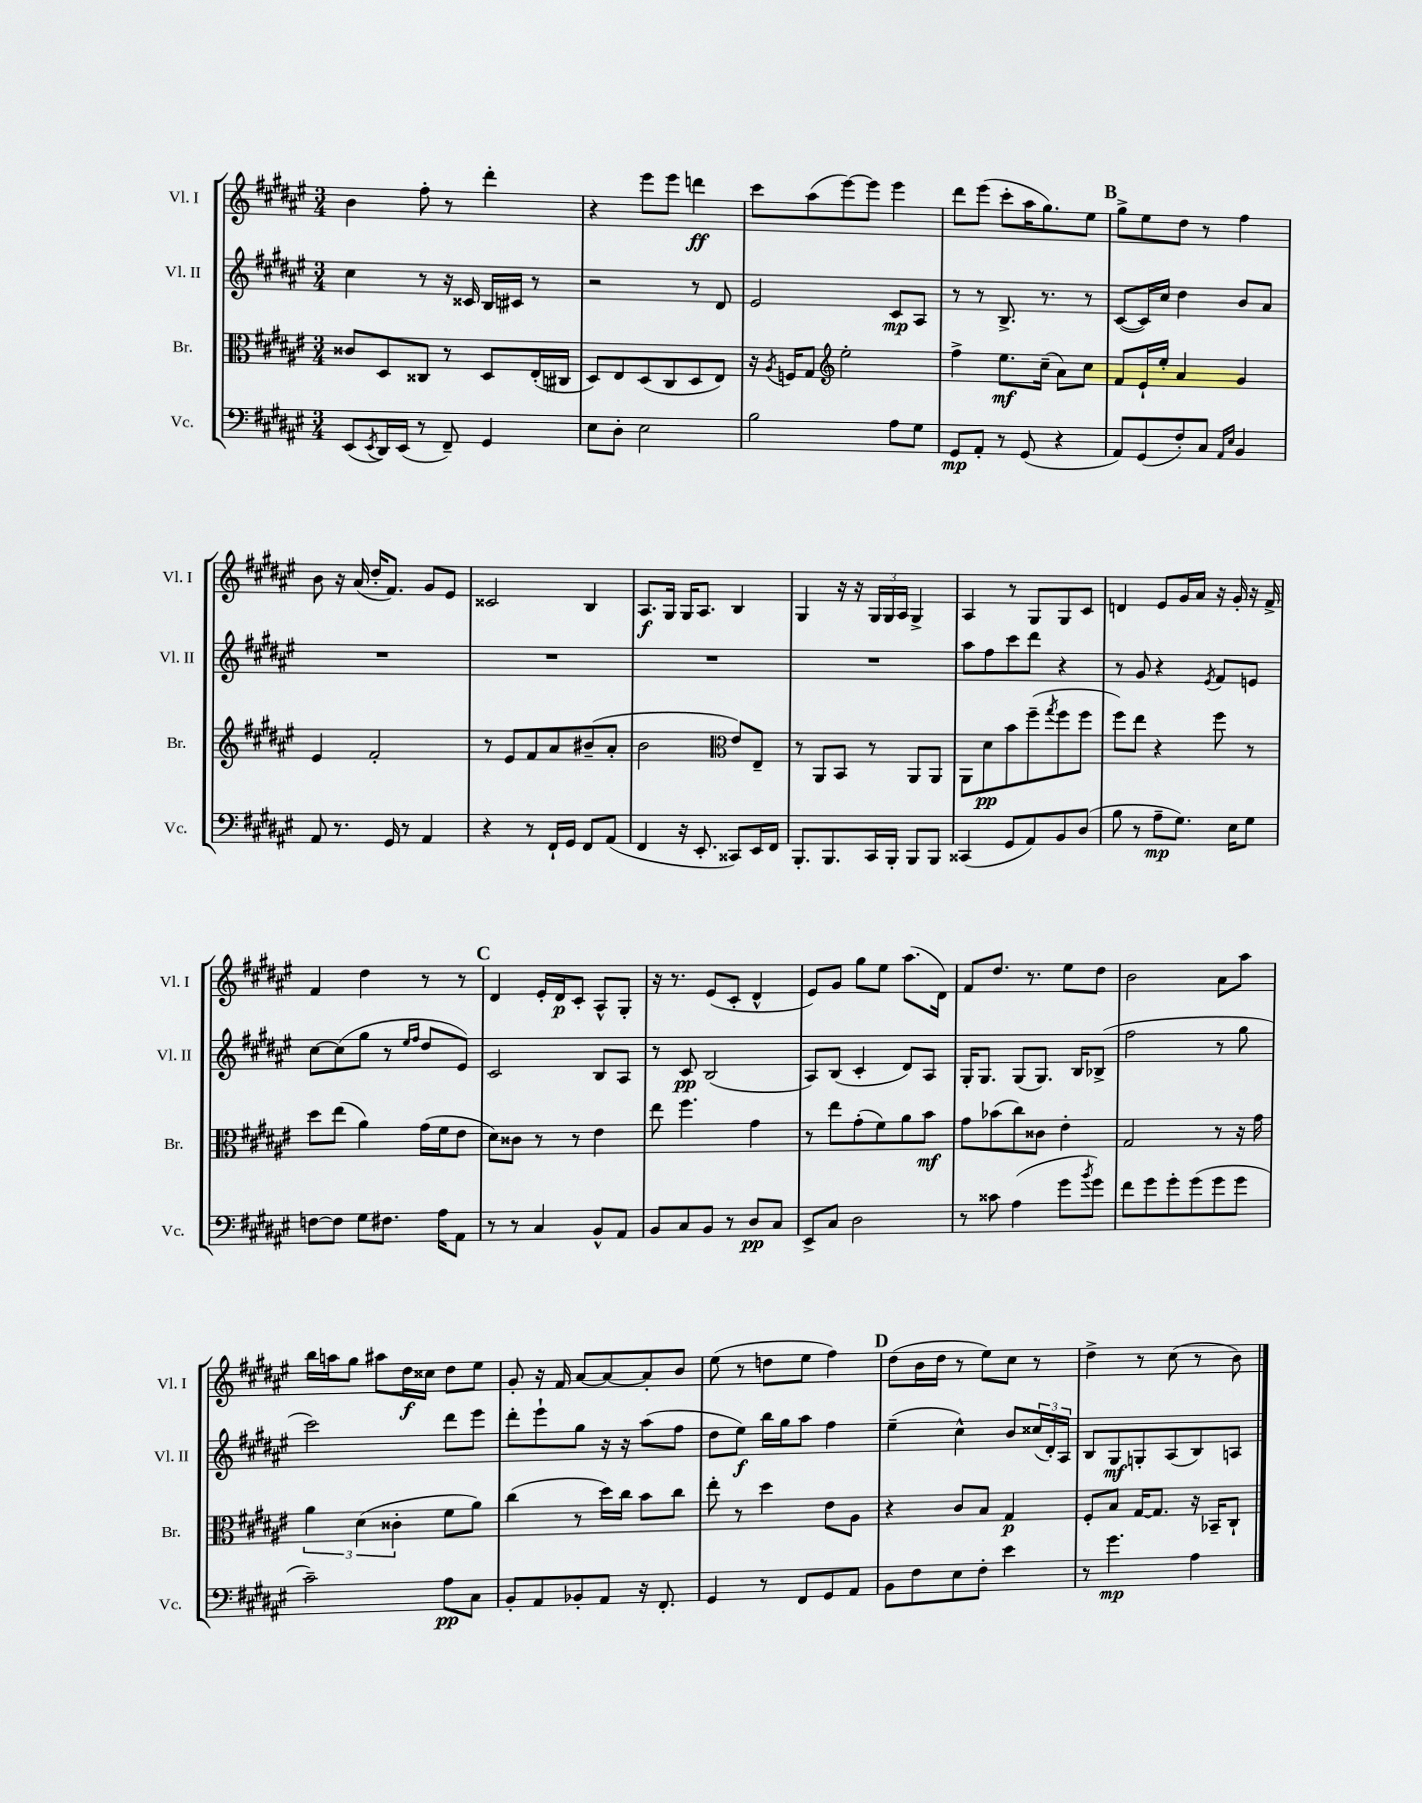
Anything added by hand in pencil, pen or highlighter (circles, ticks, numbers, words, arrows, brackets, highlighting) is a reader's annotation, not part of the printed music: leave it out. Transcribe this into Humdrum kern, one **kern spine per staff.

**kern	**dynam	**kern	**dynam	**kern	**dynam	**kern	**dynam
*part4	*part4	*part3	*part3	*part2	*part2	*part1	*part1
*staff4	*staff4	*staff3	*staff3	*staff2	*staff2	*staff1	*staff1
*I"Vc.	*	*I"Br.	*	*I"Vl. II	*	*I"Vl. I	*
*I'Vc.	*	*I'Br.	*	*I'Vl. II	*	*I'Vl. I	*
*clefF4	*	*clefC3	*	*clefG2	*	*clefG2	*
*k[f#c#g#d#a#e#]	*	*k[f#c#g#d#a#e#]	*	*k[f#c#g#d#a#e#]	*	*k[f#c#g#d#a#e#]	*
*M3/4	*	*M3/4	*	*M3/4	*	*M3/4	*
=9	=9	=9	=9	=9	=9	=9	=9
(8EE#/L	.	8c##X/L	.	4cc#\	.	4b\	.
8qEE#/	.	.	.	.	.	.	.
16DD#/L)	.	8D#/	.	.	.	.	.
(16EE#/JJ	.	.	.	.	.	.	.
8r	.	8C##X/J	.	8r	.	8ff#'\	.
8FF#~/)	.	8r	.	16r	.	8r	.
.	.	.	.	16c##X/	.	.	.
4GG#/	.	8D#/L	.	16B/LL	.	4ddd#'\	.
.	.	.	.	16c#X/JJ	.	.	.
.	.	(16E#'/L	.	8r	.	.	.
.	.	16C#X/JJ	.	.	.	.	.
=10	=10	=10	=10	=10	=10	=10	=10
8E#\L	.	8D#/L)	.	2r	.	4r	.
8D#'\J	.	8E#/	.	.	.	.	.
2E#\	.	(8D#/	.	.	.	8eee#\L	.
.	.	8C#/	.	.	.	8eee#\J	.
.	.	8D#/	.	8r	.	4dddn\	ff
.	.	8E#/J)	.	8d#/	.	.	.
=11	=11	=11	=11	=11	=11	=11	=11
2B\	.	16r	.	2e#/	.	8ccc#\L	.
.	.	8qA#/	.	.	.	.	.
.	.	16Fn/KL	.	.	.	.	.
.	.	8G#/J	.	.	.	(8aa#\	.
*	*	*clefG2	*	*	*	*	*
.	.	2ee#'\	.	.	.	[8eee#\)	.
.	.	.	.	.	.	8eee#\J]	.
8A#\L	.	.	.	8c#/L	mp	4eee#\	.
8G#\J	.	.	.	8A#/J	.	.	.
=12	=12	=12	=12	=12	=12	=12	=12
8GG#/L	mp	4ff#^\	.	8r	.	8ddd#\L	.
8AA#'/J	.	.	.	8r	.	(8eee#\J	.
8r	.	8.ee#\L	mf	8.B^/	.	8ccc#'\L	.
(8GG#/	.	.	.	.	.	16aa#\K	.
.	.	(16cc#~\Jk	.	8.r	.	8.gg#\)	.
4r	.	8a#\L)	.	.	.	.	.
.	.	8cc#\J	.	8r	.	8ee#\J	.
!!LO:REH:place=s1:t=B
=13	=13	=13	=13	=13	=13	=13	=13
8AA#/L)	.	8f#/L	.	([8c#/L	.	8gg#^\L	.
(8GG#/	.	16e#`/L	.	16c#/L])	.	8ee#\	.
.	.	16ee#'/JJ	.	16cc#/JJ	.	.	.
8F#'/)	.	4a#/	.	4dd#\	.	8dd#\J	.
8C#/J	.	.	.	.	.	8r	.
16qqAA#/LL	.	.	.	.	.	.	.
16qqE#/JJ	.	.	.	.	.	.	.
4BB/	.	4g#/	.	8b/L	.	4ff#\	.
.	.	.	.	8a#/J	.	.	.
!!LO:LB:g=z
=14	=14	=14	=14	=14	=14	=14	=14
8AA#/	.	4e#/	.	2.r	.	8b\	.
8.r	.	.	.	.	.	16r	.
.	.	.	.	.	.	(16a#/	.
.	.	2f#'/	.	.	.	16dd#'/KL	.
16GG#/	.	.	.	.	.	8.f#/J)	.
8r	.	.	.	.	.	.	.
4AA#/	.	.	.	.	.	8g#/L	.
.	.	.	.	.	.	8e#/J	.
=15	=15	=15	=15	=15	=15	=15	=15
4r	.	8r	.	2.r	.	2c##X/	.
.	.	8e#/L	.	.	.	.	.
8r	.	8f#/	.	.	.	.	.
16FF#`/LL	.	8a#/	.	.	.	.	.
16GG#/JJ	.	.	.	.	.	.	.
8FF#/L	.	(8b#X~/	.	.	.	4B/	.
(8AA#/J	.	8a#'/J	.	.	.	.	.
=16	=16	=16	=16	=16	=16	=16	=16
4FF#/	.	2b\	.	2.r	.	8.A#/L	f
.	.	.	.	.	.	16G#/Jk	.
16r	.	.	.	.	.	16G#/KL	.
8.EE#'/	.	.	.	.	.	8.A#/J	.
*	*	*clefC3	*	*	*	*	*
8CC##X/L)	.	8e#/L)	.	.	.	4B/	.
16EE#/L	.	8E#~/J	.	.	.	.	.
16FF#/JJ	.	.	.	.	.	.	.
=17	=17	=17	=17	=17	=17	=17	=17
8.BBB'/L	.	8r	.	2.r	.	4G#/	.
.	.	8AA#/L	.	.	.	.	.
8.BBB/	.	.	.	.	.	.	.
.	.	8BB/J	.	.	.	16r	.
.	.	.	.	.	.	16r	.
16CC#/L	.	8r	.	.	.	24G#/LL	.
.	.	.	.	.	.	24G#/	.
16BBB'/JJ	.	.	.	.	.	.	.
.	.	.	.	.	.	24A#/JJ	.
8BBB/L	.	8AA#/L	.	.	.	4G#^/	.
8BBB/J	.	8AA#/J	.	.	.	.	.
=18	=18	=18	=18	=18	=18	=18	=18
(4CC##X/	.	8AA#\L	.	8aa#\L	.	4A#/	.
.	.	8d#\	pp	8ff#\	.	.	.
8GG#/L	.	8b\	.	8ccc#\	.	8r	.
8AA#/)	.	(8ff#~\	.	8ddd#\J	.	8G#/L	.
.	.	8qgg#/	.	.	.	.	.
8BB/	.	8ff#\	.	4r	.	8G#/	.
(8D#/J	.	8ff#\J	.	.	.	8c#/J	.
=19	=19	=19	=19	=19	=19	=19	=19
8B\	.	8ff#\L)	.	8r	.	4dn/	.
8r	.	8ee#\J	.	8g#/	.	.	.
8A#~\L	mp	4r	.	4r	.	8e#/L	.
8.G#\J)	.	.	.	.	.	16g#/L	.
.	.	.	.	.	.	16a#/JJ	.
.	.	.	.	8qe#/	.	.	.
.	.	8ff#\	.	8f#/L	.	16r	.
16E#\KL	.	.	.	.	.	16g#'/	.
8G#\J	.	8r	.	8en/J	.	16r	.
.	.	.	.	.	.	16f#^/	.
!!LO:LB:g=z
=20	=20	=20	=20	=20	=20	=20	=20
[8Fn\L	.	8dd#\L	.	[8cc#\L	.	4f#/	.
8F\J]	.	(8ee#\J	.	(8cc#\]	.	.	.
8G#\L	.	4a#\)	.	8gg#\J	.	4dd#\	.
8.F#X\J	.	.	.	8r	.	.	.
.	.	.	.	16qqee#/LL	.	.	.
.	.	.	.	16qqff#/JJ	.	.	.
.	.	(16g#\LL	.	8dd#/L	.	8r	.
16A#\KL	.	16f#\J	.	.	.	.	.
8AA#\J	.	8e#\J	.	8e#/J)	.	8r	.
!!LO:REH:place=s1:t=C
=21	=21	=21	=21	=21	=21	=21	=21
8r	.	8d#\L)	.	2c#/	.	4d#/	.
8r	.	8c##X\J	.	.	.	.	.
4C#/	.	8r	.	.	.	16e#'/LL	.
.	.	.	.	.	.	16d#/J	p
.	.	8r	.	.	.	8c#'/J	.
8BB^^/L	.	4e#\	.	8B/L	.	8A#^^/L	.
8AA#/J	.	.	.	8A#/J	.	8G#'/J	.
=22	=22	=22	=22	=22	=22	=22	=22
8BB/L	.	8ee#\	.	8r	.	16r	.
.	.	.	.	.	.	8.r	.
8C#/	.	4.ff#\	.	8c#/	pp	.	.
8BB/J	.	.	.	(2B/	.	(8e#/L	.
8r	.	.	.	.	.	8c#'/J	.
8D#/L	pp	4g#\	.	.	.	4d#^^/	.
8C#/J	.	.	.	.	.	.	.
=23	=23	=23	=23	=23	=23	=23	=23
8EE#^/L	.	8r	.	8A#/L)	.	8e#/L)	.
8C#/J	.	8ee#\L	.	(8B/J	.	8g#/J	.
2D#\	.	(8g#'\	.	4c#'/	.	8gg#\L	.
.	.	8f#\)	.	.	.	8ee#\J	.
.	.	8a#\	.	8d#/L)	.	(8.aa#\L	.
.	.	8b\J	mf	8A#/J	.	.	.
.	.	.	.	.	.	16d#\Jk)	.
=24	=24	=24	=24	=24	=24	=24	=24
8r	.	8g#\L	.	16G#'/KL	.	8f#/L	.
.	.	.	.	8.G#/J	.	.	.
8c##X\	.	(8b-X\	.	.	.	8.dd#/J	.
(4A#\	.	8cc#\)	.	(8G#/L	.	.	.
.	.	.	.	.	.	8.r	.
.	.	8c##X\J	.	8.G#/J)	.	.	.
8g#\L	.	4e#'\	.	.	.	8ee#\L	.
.	.	.	.	16B/KL	.	.	.
8qb/	.	.	.	.	.	.	.
8g#\J)	.	.	.	(8B-X^/J	.	8dd#\J	.
=25	=25	=25	=25	=25	=25	=25	=25
8f#\L	.	2G#/	.	2ff#\	.	2b\	.
8g#\	.	.	.	.	.	.	.
8g#'\	.	.	.	.	.	.	.
(8g#\	.	.	.	.	.	.	.
8g#\	.	8r	.	8r	.	8a#\L	.
8g#\J	.	16r	.	8gg#\	.	8aa#\J	.
.	.	16g#\	.	.	.	.	.
!!LO:LB:g=z
=26	=26	=26	=26	=26	=26	=26	=26
2c#~\)	.	6a#\	.	2ccc#\)	.	16bb\LL	.
.	.	.	.	.	.	16aan\J	.
.	.	.	.	.	.	8gg#\J	.
.	.	(6d#\	.	.	.	.	.
.	.	.	.	.	.	8aa#X\L	.
.	.	6c##X'\	.	.	.	.	.
.	.	.	.	.	.	16dd#\L	f
.	.	.	.	.	.	16cc##X\JJ	.
8A#\L	pp	8f#\L	.	8ddd#\L	.	8dd#\L	.
8C#\J	.	8a#\J)	.	8eee#\J	.	8ee#\J	.
=27	=27	=27	=27	=27	=27	=27	=27
8BB'/L	.	(4cc#\	.	8ddd#'\L	.	8g#'/	.
8AA#/	.	.	.	8eee#`\	.	16r	.
.	.	.	.	.	.	16f#/	.
8BB-X'/	.	8r	.	8gg#\J	.	[8a#/L	.
8AA#/J	.	16dd#\LL)	.	16r	.	8a#/_	.
.	.	16cc#\JJ	.	16r	.	.	.
16r	.	8b\L	.	(8aa#\L	.	8a#'/]	.
8.FF#'/	.	.	.	.	.	.	.
.	.	8cc#\J	.	8ff#\J	.	8b/J	.
=28	=28	=28	=28	=28	=28	=28	=28
4GG#/	.	8ee#'\	.	8dd#\L	.	(8ee#\	.
.	.	8r	.	8ee#\J)	f	8r	.
8r	.	4dd#\	.	16bb\LL	.	8ddn\L	.
.	.	.	.	16gg#\J	.	.	.
8FF#/L	.	.	.	8aa#\J	.	8ee#\J	.
8GG#/	.	8e#\L	.	4ff#\	.	4ff#\)	.
8AA#/J	.	8A#\J	.	.	.	.	.
!!LO:REH:place=s1:t=D
=29	=29	=29	=29	=29	=29	=29	=29
8BB\L	.	4r	.	(4ee#~\	.	(8dd#\L	.
8F#\	.	.	.	.	.	16b\L	.
.	.	.	.	.	.	16dd#\JJ	.
8E#\	.	8c#/L	.	4cc#^^\)	.	8r	.
8F#'\J	.	8B/J	.	.	.	8ee#\L)	.
4e#\	.	4G#/	p	8b/L	.	8cc#\J	.
.	.	.	.	(24cc##X/L	.	8r	.
.	.	.	.	24d#'/)	.	.	.
.	.	.	.	24A#/JJ	.	.	.
=30	=30	=30	=30	=30	=30	=30	=30
8r	.	8F#'/L	.	8B/L	.	4dd#^\	.
4.g#\	mp	8B/J	.	8G#/	mf	.	.
.	.	[16G#/KL	.	8Gn'/	.	8r	.
.	.	8.G#/J]	.	.	.	.	.
.	.	.	.	(8A#/	.	(8cc#\	.
4A#\	.	16r	.	8B/)	.	8r	.
.	.	16BB-X~/KL	.	.	.	.	.
.	.	8C#`/J	.	8An/J	.	8b\)	.
==	==	==	==	==	==	==	==
*-	*-	*-	*-	*-	*-	*-	*-
